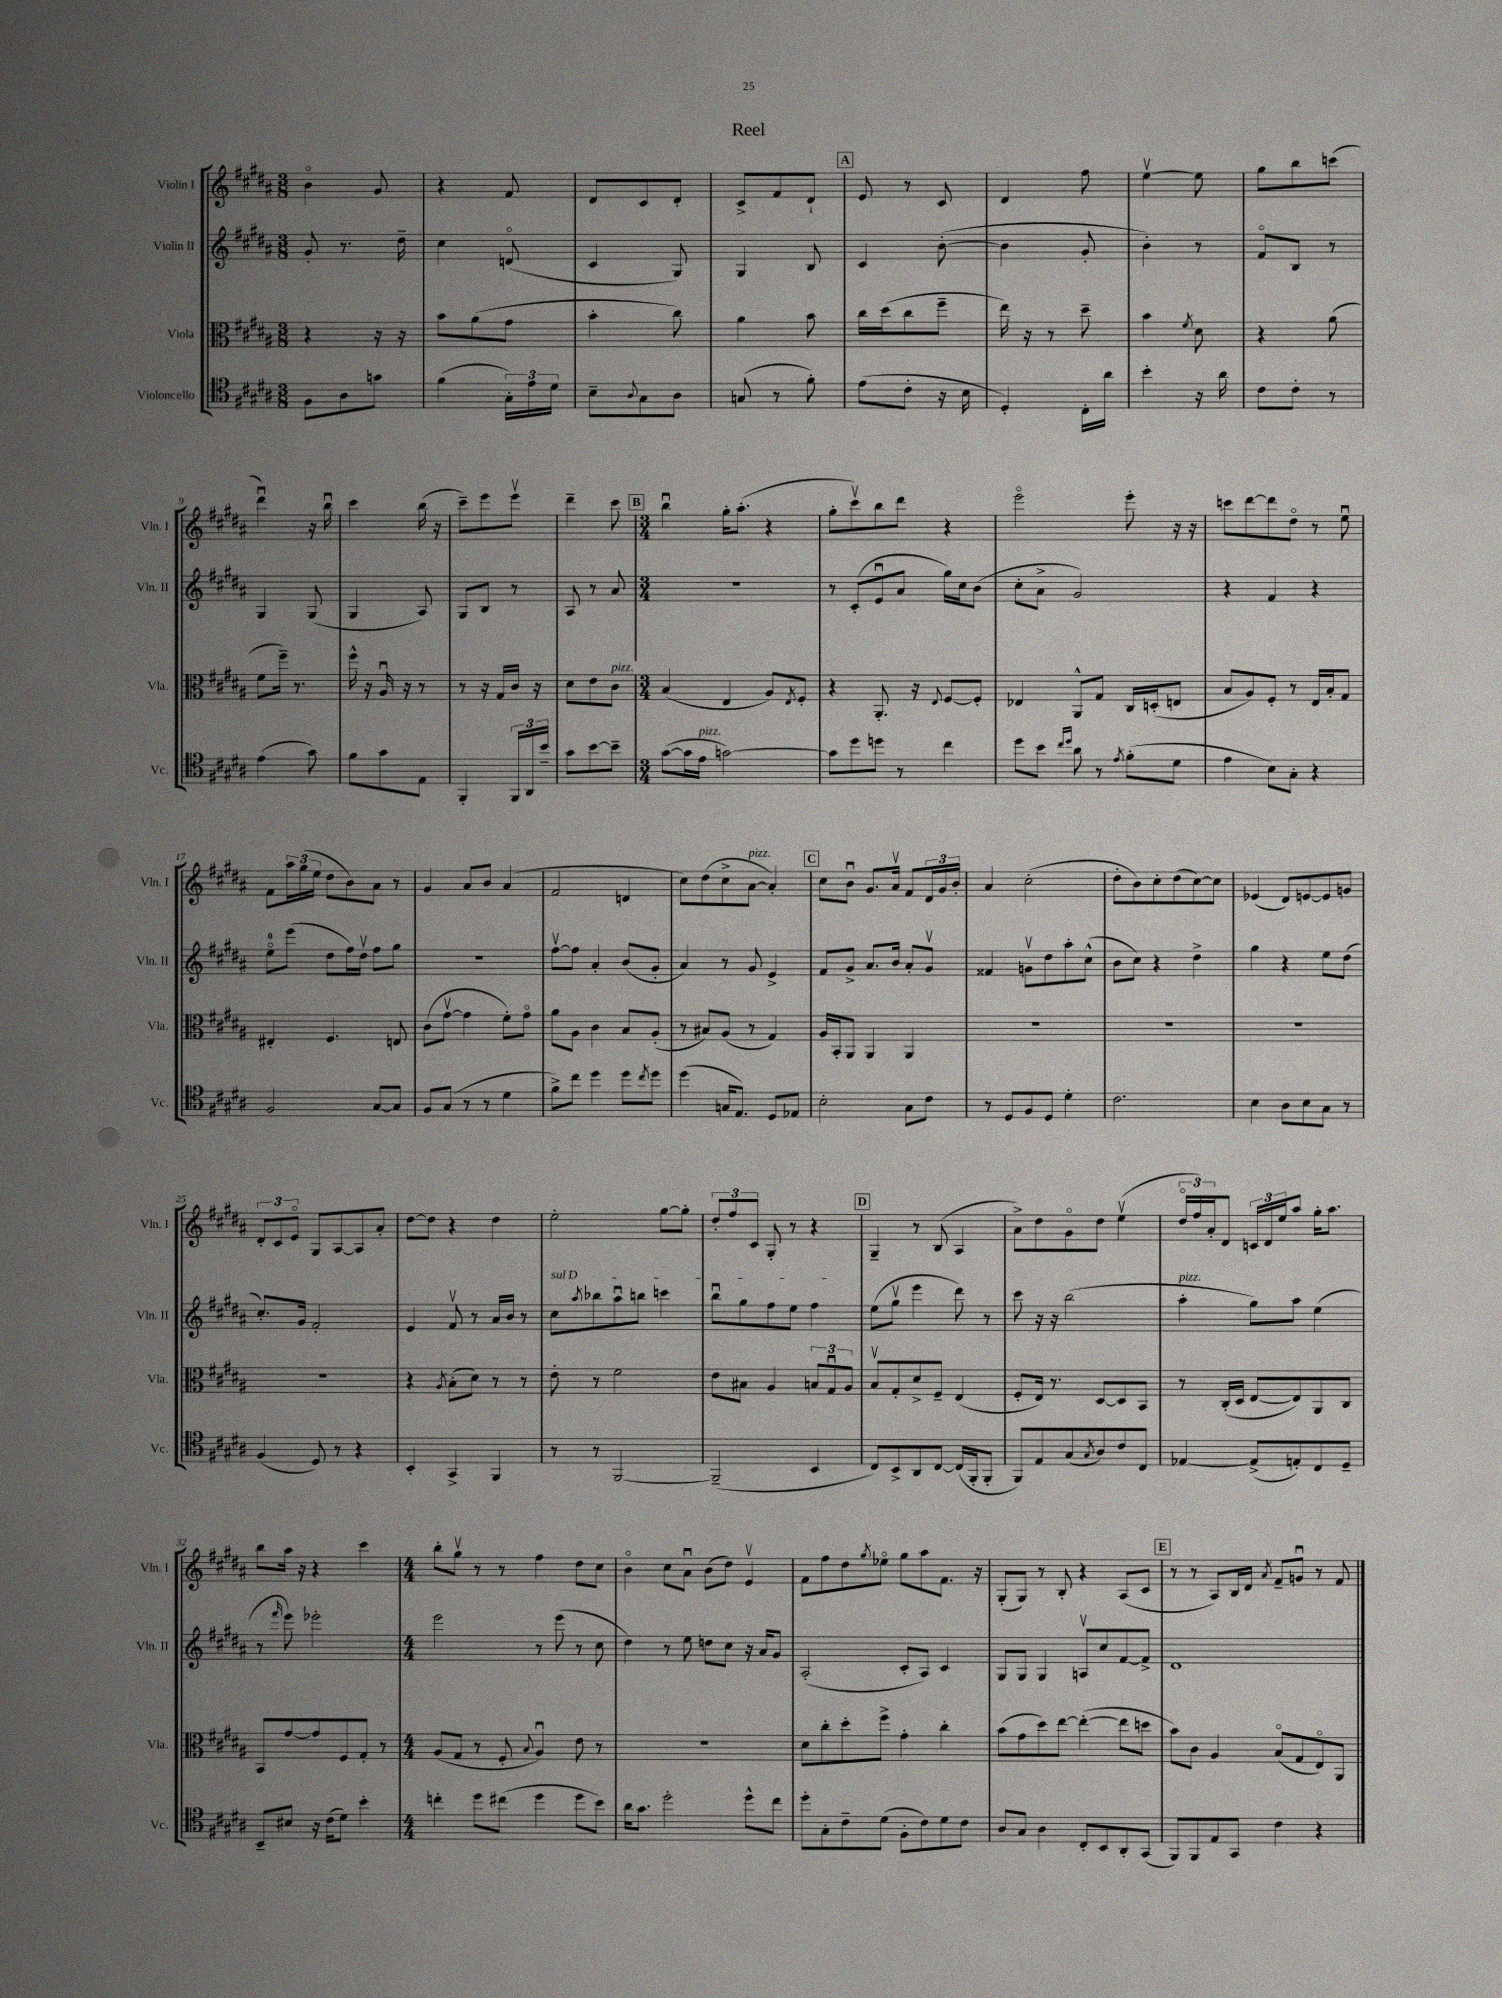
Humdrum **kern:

**kern	**kern	**kern	**kern
*part4	*part3	*part2	*part1
*staff4	*staff3	*staff2	*staff1
*I"Violoncello	*I"Viola	*I"Violin II	*I"Violin I
*I'Vc.	*I'Vla.	*I'Vln. II	*I'Vln. I
*clefC4	*clefC3	*clefG2	*clefG2
*k[f#c#g#d#a#]	*k[f#c#g#d#a#]	*k[f#c#g#d#a#]	*k[f#c#g#d#a#]
*M3/8	*M3/8	*M3/8	*M3/8
=1	=1	=1	=1
8F#\L	4r	8g#'/	4b\
8A#\	.	8.r	.
8gn\J	16r	.	8g#/
.	16r	16dd#~\	.
=2	=2	=2	=2
(4f#\	8b\L	4cc#\	4r
.	(8a#\	.	.
24G#'\LL)	8g#\J	(8dn/	8f#/
24e\	.	.	.
24d#\JJ	.	.	.
=3	=3	=3	=3
8B~\L	4b'\	4c#/	8d#/L
8qqA#/	.	.	.
8G#\	.	.	8c#/
8A#\J	8cc#\)	8G#/)	8d#'/J
=4	=4	=4	=4
(8Gn/	4a#\	4G#/	8c#^/L
8r	.	.	8f#/
8f#'\)	8b\	8B/	8d#`/J
!!LO:REH:place=s1:t=A
=5	=5	=5	=5
(8e\L	16cc#\LL	4c#/	8e/
.	(16dd#\J	.	.
8c#'\J	8cc#\	.	8r
16r	8ff#~\J	([8b'\	8c#/
16B\	.	.	.
=6	=6	=6	=6
4D#'/)	16ee\)	4b\]	4d#/
.	16r	.	.
.	8r	.	.
16C#'\LL	8dd#~\	8g#'/	8ff#\
16a#\JJ	.	.	.
=7	=7	=7	=7
4b'\	4b\	4b'\)	[4eev\
.	8qf#/	.	.
16r	8d#\	8r	8ee\]
16a#\	.	.	.
=8	=8	=8	=8
8c#\L	4r	8f#/L	8gg#\L
8c#'\J	.	8B/J	8bb\
8r	(8a#\	8r	(8cccn\J
!!LO:LB:g=z
=9	=9	=9	=9
(4e\	8f#\L	4G#/	4ddd#u\)
.	16ff#~\Jk)	.	.
.	8.r	.	.
8g#\)	.	(8G#/	16r
.	.	.	16bbu\
=10	=10	=10	=10
8f#\L	16ff#^^\	4G#/	4ccc#\
.	16r	.	.
8g#\	16A#u/	.	.
.	16r	.	.
8E\J	8r	8A#/)	(16bb\
.	.	.	16r
=11	=11	=11	=11
4FF#'/	8r	8G#/L	8ccc#~\L)
.	16r	8B/J	8eee\
.	16G#/LL	.	.
24FF#/LL	16c#/JJ	8r	8eeev\J
24AA#/	.	.	.
.	16r	.	.
24b~/JJ	.	.	.
=12	=12	=12	=12
8g#\L	8d#\L	8A#/	4ddd#~\
[8b\	8e\	8r	.
!	!LO:TX:a:i:t=pizz.	!	!
8b~\J]	8c#\J	8a#/	8ccc#\
!!LO:REH:place=s1:t=B
=13	=13	=13	=13
*M3/4	*M3/4	*M3/4	*M3/4
([8g#\L	(4B/	2.r	4bbu\
16g#\L]	.	.	.
!LO:TX:a:i:t=pizz.	!	!	!
16e\JJ	.	.	.
[2gn\)	4E/	.	16gg#'\KL
.	.	.	(8.aa#'\J
.	8A#/L)	.	4r
.	8qE/	.	.
.	8F#'/J	.	.
=14	=14	=14	=14
8g\L]	4r	8r	8gg#'\L
8dd#\	.	(8c#'/L	8ccc#v\)
8ddn\J	8.AA#'/	8eu/	8bb\
8r	.	8a#/J	8ddd#\J
.	16r	.	.
.	8qqE/	.	.
4cc#\	[8F#/L	16gg#\LL)	4r
.	.	16cc#\J	.
.	8F#'/J]	(8b\J	.
=15	=15	=15	=15
8dd#\L	4E-X/	8cc#'\L	2eee\
8b\J	.	8a#^\J	.
16qqcc#/LL	.	.	.
16qqdd#/JJ	.	.	.
8a#\	8AA#^^/L	2g#/)	.
8r	8G#/J	.	.
8qe/	.	.	.
(8f#'\L	16C#/LL	.	8eee'\
.	(16Dn'/J	.	.
8d#\J	8En/J	.	16r
.	.	.	16r
=16	=16	=16	=16
4e\	8B/L	4r	8cccn\L
.	8A#/)	.	[8ddd#\
8B\L)	8F#'/J	4f#/	8ddd#\]
8G#'\J	8r	.	8dd#\J
4r	16E/LL	4r	8r
.	16B'/J	.	.
.	8G#/J	.	8eeu\
!!LO:LB:g=z
=17	=17	=17	=17
2F#/	4E#X'/	8ee\L	8f#\L
.	.	(8eee\J	24aa#\L
.	.	.	(24gg#\
.	.	.	24ee\JJ
.	4.F#/	8dd#\L	8dd#\L
.	.	16ff#\L)	8b\)
.	.	16dd#v\JJ	.
[8G#/L	.	8ff#\L	8a#\J
8G#/J]	8En/	8gg#\J	8r
=18	=18	=18	=18
8F#/L	(8c#\L	2.r	4g#/
(8G#/J	[8g#v\J	.	.
8r	4g#\]	.	8a#/L
8r	.	.	8b/J
4d#\	8f#'\L)	.	(4a#/
.	8g#\J	.	.
=19	=19	=19	=19
8f#^\L)	8a#\L	[8ff#v\L	2f#/
8cc#\J	8A#\J	8ff#\J]	.
4dd#\	4c#\	4a#'/	.
8dd#\L	8B/L	(8b/L	4dn/
8qcc#/	.	.	.
8dd#\J	(8A#'/J	8g#'/J	.
=20	=20	=20	=20
(4dd#\	8r	4a#/)	8cc#\L)
.	8B#X/L)	.	(8dd#\
16Gn/KL	(8A#/J	8r	8cc#^\
8.E/J)	.	.	.
!	!	!	!LO:TX:a:i:t=pizz.
.	8r	8g#/	[8a#\J
8D#/L	4G#/)	4e^/	4a#'/])
8E-X/J	.	.	.
!!LO:REH:place=s1:t=C
=21	=21	=21	=21
2B'\	16A#/LL	8f#/L	8cc#\L
.	16BB'/J	.	.
.	8AA#/J	8g#^/J	8bu\J
.	4AA#/	8.a#/L	8.g#/L
.	.	16b/Jk	16a#v/Jk
8G#\L	4AA#/	8a#'/L	8f#/L
8c#\J	.	8g#v/J	24d#/L
.	.	.	24g#/
.	.	.	24b'/JJ
=22	=22	=22	=22
8r	2.r	4f##X/	4a#/
8D#/L	.	.	.
8F#/	.	8gnv\L	(2cc#'\
8D#/J	.	8dd#\	.
4d#'\	.	8aa#'\	.
.	.	(8cc#^^\J	.
=23	=23	=23	=23
2.c#\	2.r	8b\L	8dd#'\L
.	.	8cc#\J)	8b\)
.	.	4r	8cc#'\
.	.	.	(8dd#\
.	.	4dd#^\	[8cc#\)
.	.	.	8cc#\J]
=24	=24	=24	=24
4B\	2.r	4gg#\	(4e-X/
8A#\L	.	4r	8d#/L)
8B\	.	.	[8en/
8G#\J	.	8ee\L	8e/]
8r	.	(8dd#\J	8gn/J
!!LO:LB:g=z
=25	=25	=25	=25
(4F#/	2.r	8.cc#'/L)	12d#'/L
.	.	.	12c#/
.	.	.	12e/J
.	.	16g#/Jk	.
8D#/)	.	2f#'/	8G#/L
8r	.	.	[8A#/
4r	.	.	8A#/]
.	.	.	8a#'/J
=26	=26	=26	=26
4BB'/	4r	4e/	[8dd#\L
.	.	.	8dd#\J]
.	8qA#/	.	.
4GG#^/	(8B'\L	8f#v/	4r
.	8d#\J)	8r	.
4FF#/	8r	16a#/LL	4dd#\
.	.	16b/JJ	.
.	8r	8r	.
=27	=27	=27	=27
!	!	!LO:TX:a:i:t=sul D	!
8r	8e'\	8cc#\L	2ee'\
.	.	8qaa#/	.
8r	8r	8bb-X\	.
[2FF#/	2f#\	8aa#u\	.
.	.	8bbn\J	.
.	.	4cccn\	[8gg#\L
.	.	.	8gg#'\J]
=28	=28	=28	=28
(2FF#~/]	8e\L	8bbu\L	12dd#'/L
.	.	.	12ff#/
.	8B#X\J	8gg#\	.
.	.	.	12c#/J
.	4A#/	8ff#\	8G#'/
.	.	8ee\J	8r
4BB/	12Bn/L	4ff#\	4r
.	12G#u/	.	.
.	12A#/J	.	.
!!LO:REH:place=s1:t=D
=29	=29	=29	=29
8C#/L)	8Bv/L	(8ee\L	4G#~/
8BB^/	8G#'/	8gg#v\J	.
8AA#/	8d#^/	4eee\	8r
[8C#/J	8F#~/J	.	(8B/
(16C#/LL]	(4E/	8ddd#\)	4A#/
16FF#'/J	.	.	.
8FF#'/J	.	8r	.
=30	=30	=30	=30
8FF#/L)	8F#'/L	8ccc#\	8a#^\L)
8E/	16E/Jk)	16r	8dd#\
.	8.r	16r	.
(8G#/	.	(2bb\	8g#\
8qG#/	.	.	.
8A#/)	[8D#/L	.	8dd#\J
8c#/	8D#/]	.	(4eev\
8C#/J	8BB/J	.	.
=31	=31	=31	=31
!	!	!LO:TX:a:i:t=pizz.	!
[4E-X/	8r	4aa#'\	24dd#/LL
.	.	.	24ff#/)
.	.	.	24a#'/J
.	(16C#'/LL	.	8d#/J
.	16D#/JJ	.	.
(8E-^/L]	[8E/L	8gg#\L)	24cn/LL
.	.	.	24d#/
.	.	.	24ee/J
8En'/)	8E/])	8aa#\J	8aa#/J
8C#/	8AA#/	(4ee\	16gg#'\KL
.	.	.	8.aa#\J
8D#~/J	8C#/J	.	.
!!LO:LB:g=z
=32	=32	=32	=32
8BB~/L	8BB/L	8r	8bb\L
.	.	16qqfff#/	.
8B#X/J	[8g#/	8eee\)	16aa#\Jk
.	.	.	16r
16r	8g#/]	2eee-X'\	4r
(16c#\KL	.	.	.
8d#\J)	8F#/	.	.
4b'\	8G#'/J	.	4ccc#\
.	8r	.	.
=33	=33	=33	=33
*M4/4	*M4/4	*M4/4	*M4/4
4ccn'\	(8A#/L	2eee\	8bb'\L
.	8G#/J	.	8gg#v\J
8dd#\L	8r	.	8r
(8cc#X\J	8F#'/	.	8r
.	8qqB/	.	.
4dd#\	4A#u/)	8r	4ff#\
.	.	(8eee\	.
8dd#\L	8e\	8r	8dd#\L
8b\J)	8r	8cc#\	8cc#\J
=34	=34	=34	=34
16a#\KL	1r	4dd#\)	4b\
8.g#\J	.	.	.
2dd#'\	.	8r	8cc#\L
.	.	8ee\	8a#u\J
.	.	8ddn\L	(8b\L
.	.	8cc#\J	8dd#\J)
8dd#^^\L	.	16r	4ev/
.	.	16a#/KL	.
8cc#\J	.	8g#/J	.
=35	=35	=35	=35
8dd#'\L	8d#\L	(2A#'/	8f#\L
8G#'\	8cc#'\	.	8ff#\
8c#~\	8dd#'\	.	8dd#\
.	.	.	8qgg#/
(8d#\J	8ff#^\J	.	8ee-X\J
8F#'\L	4g#'\	8c#'/L	8gg#\L
8c#\)	.	8A#/J)	8aa#\
8d#\	4cc#'\	4c#/	8.f#\J
8c#\J	.	.	.
.	.	.	16r
=36	=36	=36	=36
8A#/L	(8b\L	8G#/L	(8G#'/L
8G#/J	8g#\	8G#/J	8G#/J)
4A#\	8dd#\)	4G#/	8r
.	[8ee\J	.	8B'/
8C#'/L	(4ee'\_	8Anv/L	4r
8BB/	.	8cc#/	.
8AA#'/	8ee\L]	[8f#/	(8A#/L
(8GG#/J	8ddn\J	8f#^/J]	8c#/J
!!LO:REH:place=s1:t=E
=37	=37	=37	=37
8FF#/L)	8b\L)	1d#	8r
8FF#/	8c#\J	.	8r
8E/	4A#/	.	8A#/L)
8GG#/J	.	.	16B/L
.	.	.	16d#/JJ
.	.	.	8qa#/
4c#\	(8B/L	.	8f#~/L
.	8G#/	.	8gnu/J
4r	8E/)	.	8r
.	8AA#/J	.	8f#/
==	==	==	==
*-	*-	*-	*-
